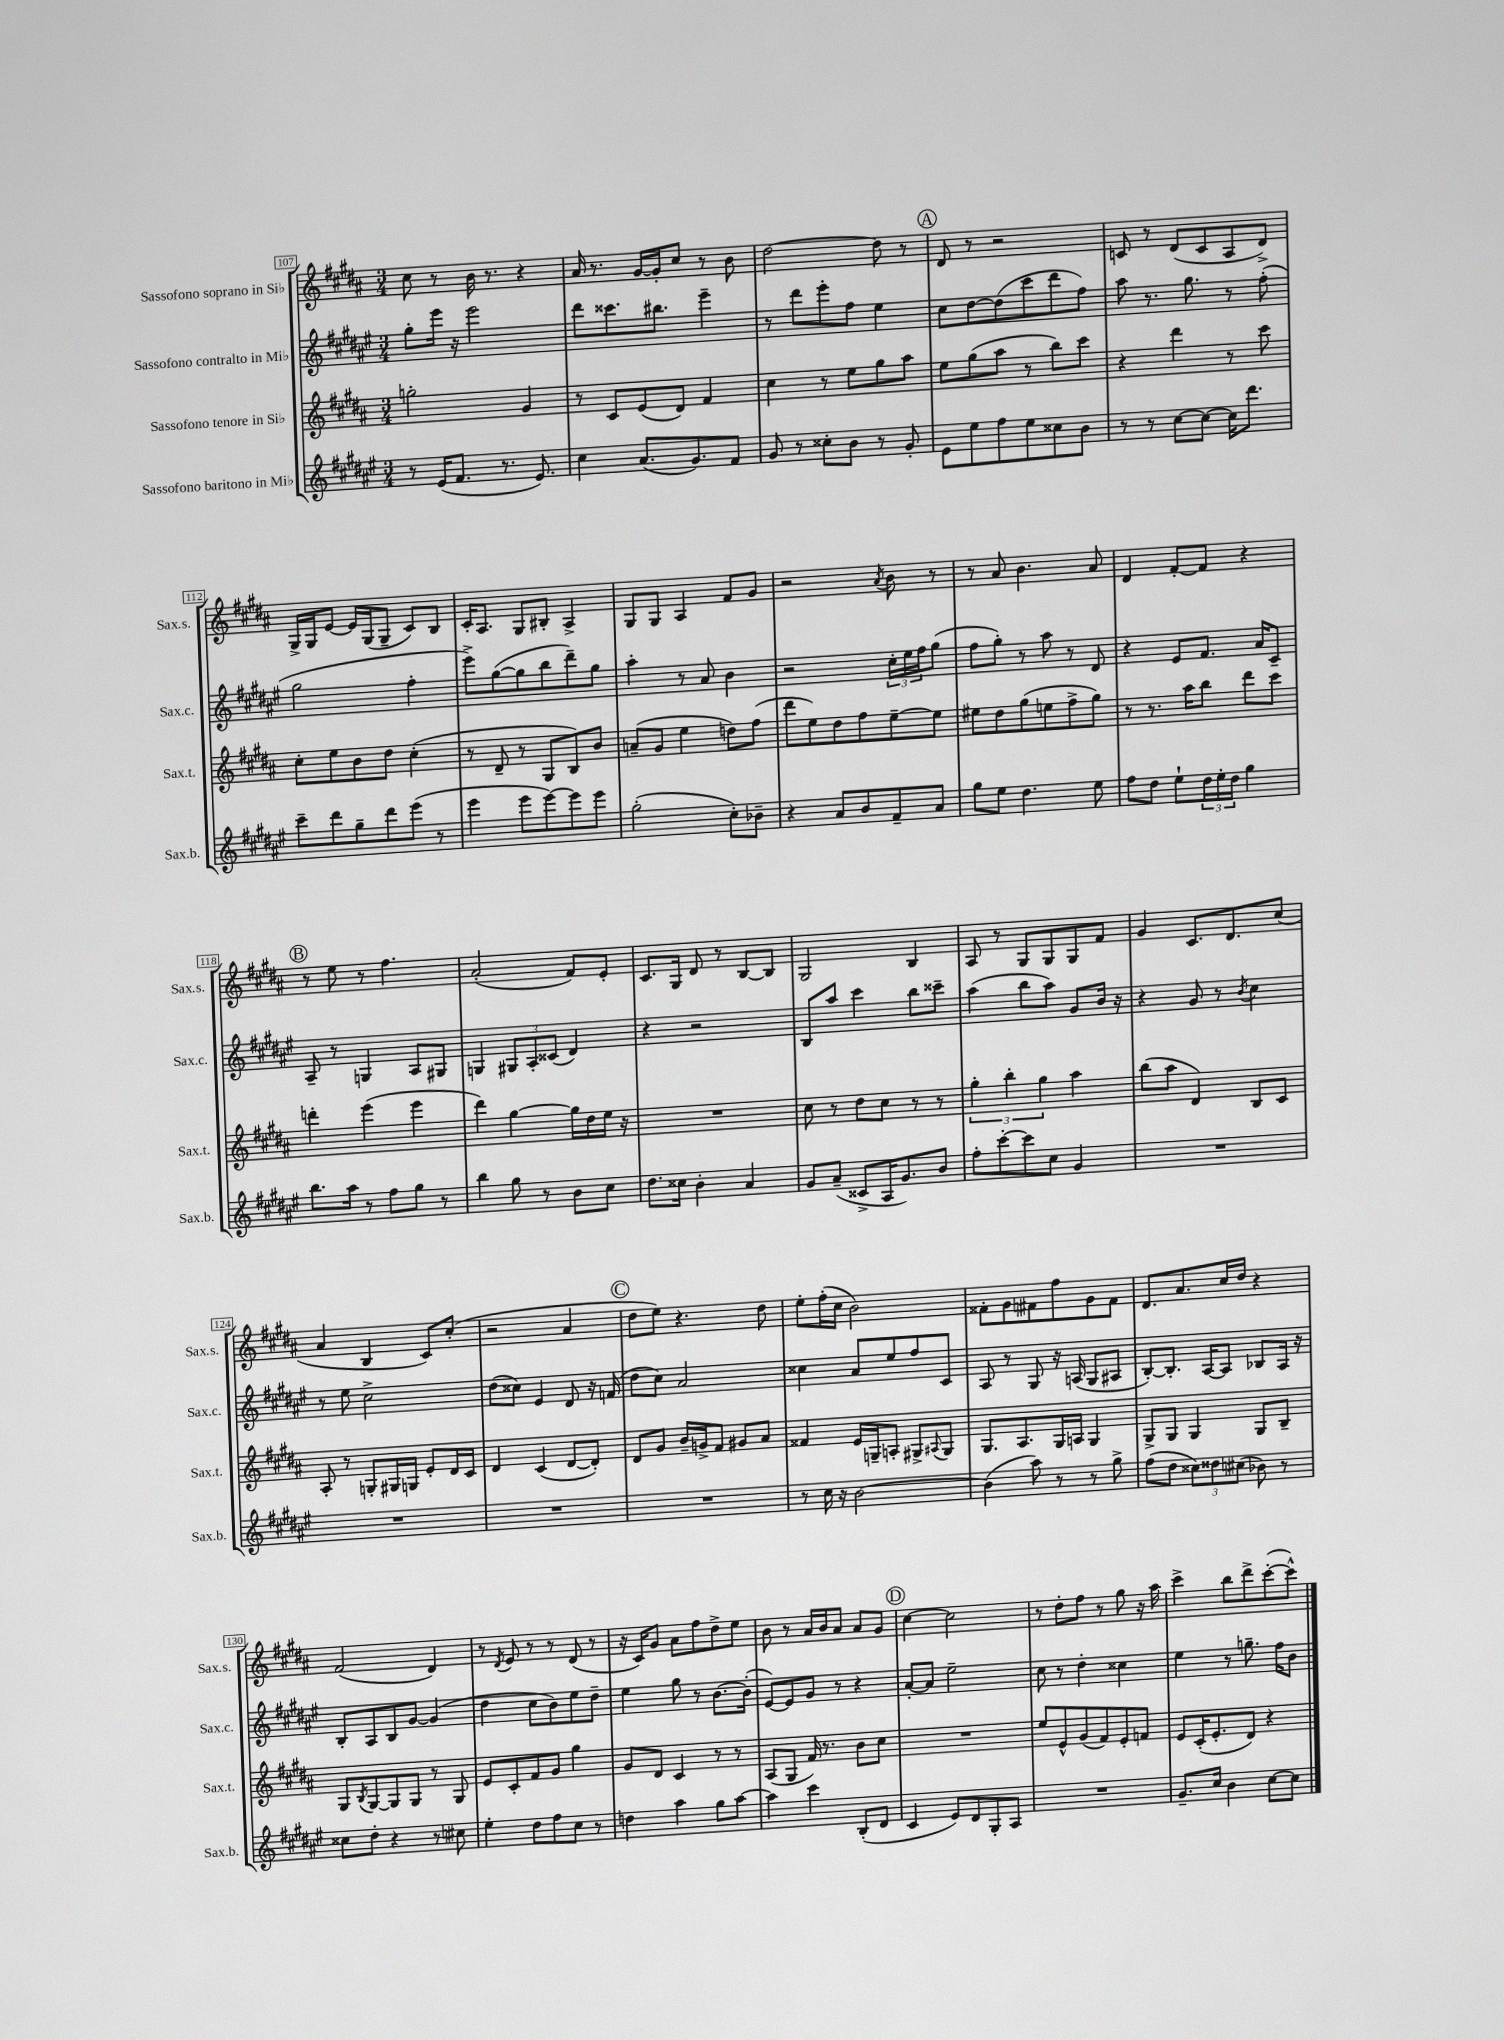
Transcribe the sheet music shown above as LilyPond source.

<<
\new StaffGroup <<
\new Staff = "s0" \with { instrumentName = "Sassofono soprano in Sib" shortInstrumentName = "Sax.s." } {
    \clef treble \key b \major \numericTimeSignature \time 3/4
    cis''8 r8 b'16 r8. r4 |
    ais'16 r8. gis'16~ gis'16-. cis''8 r8 b'8 |
    dis''2~ dis''8 r8 |
    \mark \markup { \circle "A" } dis'8 r8 r2 |
    c'8 r8 dis'8( c'8 ais8 dis'8->) |
    gis16-> gis16 e'8~ e'16 gis16( gis8-- cis'8) b8 |
    cis'16-. ais8. gis8 bis8-. ais4-> |
    gis8 gis8 ais4 fis'8 gis'8 |
    r2 \acciaccatura { ais'8 } b'8 r8 |
    r8 ais'8 b'4. ais'8 |
    dis'4 fis'8~-. fis'8 r4 |
    \mark \markup { \circle "B" } r8 e''8 r8 fis''4. |
    ais'2-.( fis'8) e'8-. |
    cis'8. gis16 dis'8 r8 b8~ b8 |
    gis2 b4 |
    ais8 r8 gis8 gis8 gis8 fis'8 |
    gis'4 cis'8. dis'8. cis''8( |
    ais'4 b4 cis'8) cis''8-.( |
    r2 ais'4 |
    \mark \markup { \circle "C" } dis''8 e''8) r4. dis''8 |
    e''8-. fis''16-.( cis''16 b'2) |
    fisis'8-. gis'8 fis'8 fis''8 gis'8 fis'8 |
    dis'8. ais'8. cis''16 dis''16 r4 |
    fis'2( dis'4) |
    r8 \acciaccatura { dis'8 } e'8 r8 r8 dis'8( r8 |
    r16 cis'16) gis'8 ais'8 fis''8 dis''8-> e''8 |
    b'8 r8 ais'16 b'16 ais'8 ais'8 gis'8 |
    \mark \markup { \circle "D" } cis''4~ cis''2 |
    r8 dis''8-. fis''8 r8 gis''8 r16 ais''16 |
    cis'''4-> b''8 dis'''8-> cis'''8~-.( cis'''8-^) \bar "|." |
}
\new Staff = "s1" \with { instrumentName = "Sassofono contralto in Mib" shortInstrumentName = "Sax.c." } {
    \clef treble \key fis \major \numericTimeSignature \time 3/4
    gis''8-. eis'''16 r16 eis'''2 |
    dis'''8 cisis'''8. bis''8. eis'''4-- |
    r8 dis'''8 eis'''8-. fis''8 eis''4 |
    \mark \markup { \circle "A" } cis''8 dis''8~ dis''8( cis'''8 dis'''8 fis''8) |
    ais''8 r8. gis''8. r8 fis''8-.( |
    gis''2 fis''4-. |
    eis'''8->) gis''8~( gis''8 b''8 dis'''8--) gis''8 |
    ais''4-. r8 ais'8 b'4 |
    r2 \tuplet 3/2 { cis''16-. eis''16 fis''16 } gis''8( |
    fis''8 gis''8-.) r8 ais''8 r8 dis'8 |
    r4 eis'8 fis'8. ais'16 cis'8-- |
    \mark \markup { \circle "B" } ais8-- r8 g4 ais8 gis8 |
    g4 \tuplet 3/2 { gis8 ais8-. cisis'8( } dis'4) |
    r4 r2 |
    b8 ais''8 cis'''4 b''8 cisis'''8-- |
    ais''4( b''8 ais''8) gis'8 b'16 r16 |
    r4 gis'8 r8 \acciaccatura { b'8 } cis''4 |
    r8 eis''8 cis''2-> |
    dis''8( cisis''8) eis'4 dis'8 r16 f'16( |
    \mark \markup { \circle "C" } dis''8 cis''8) ais'2 |
    cisis''4 ais'8 eis''8 fis''8 cis'8 |
    ais8 r8 gis8 r16 a16( gis8 ais8 |
    b8~-.) b8.-. ais16~ ais8 bes8 ais16 r16 |
    b8-. ais8 b8 gis'8~ gis'4( |
    dis''4 cis''8 b'8) eis''8 dis''8-- |
    eis''4 gis''8 r8 b'8.~ b'16-.( |
    eis'8~) eis'8 gis'8 r8 r4 |
    \mark \markup { \circle "D" } ais'8~-. ais'8 eis''2-- |
    cis''8 r8 dis''4-. cisis''4 |
    eis''4 r8 g''8.-- fis''16 b'8 \bar "|." |
}
\new Staff = "s2" \with { instrumentName = "Sassofono tenore in Sib" shortInstrumentName = "Sax.t." } {
    \clef treble \key b \major \numericTimeSignature \time 3/4
    g''2-. gis'4 |
    r8 cis'8 e'8( dis'8) fis'4 |
    cis''4 r8 e''8 gis''8 ais''8 |
    \mark \markup { \circle "A" } e''8 gis''8( ais''8 r8 b''8) cis'''8 |
    r4 dis'''4 r8 cis'''8 |
    cis''8-. e''8 b'8 dis''8 cis''4-.( |
    r8 dis'8-- r8 gis8 b8) b'8 |
    a'8--( gis'8 e''4 d''8) fis''8( |
    dis'''8 e''8) dis''8 fis''8 e''8~-- e''8 |
    eis''8 dis''8 gis''8( e''8 fis''8-> gis''8) |
    r8 r8. ais''16 b''8 dis'''8 cis'''8 |
    \mark \markup { \circle "B" } d'''4-. e'''4( e'''4 |
    dis'''4) gis''4~ gis''16 dis''16 e''16 r16 |
    R2. |
    cis''8 r8 dis''8 cis''8 r8 r8 |
    \tuplet 3/2 { gis''4-. b''4-. gis''4 } ais''4 |
    b''8( ais''8 dis'4) b8 cis'8 |
    ais8-. r8 g8-. gis16 g16 e'8-. dis'16 cis'16 |
    dis'4 cis'4( dis'8~ dis'8-.) |
    \mark \markup { \circle "C" } dis'8 gis'8 b'16-- g'16-> fis'8 gis'8 ais'8 |
    fisis'4 e'16 g16-- a8-. gis8-> \appoggiatura { ais8 } gis8 |
    gis8. ais8. gis16 a16 gis4 |
    gis8-> gis8 gis4 gis8 b8-- |
    gis8 \acciaccatura { b8 } gis8~ gis8 gis8 r8 gis8 |
    e'8 cis'8-. fis'8 gis'8 gis''4 |
    gis'8 dis'8 cis'4 r8 r8 |
    ais8( gis8 fis'16) r8. b'8 cis''8 |
    \mark \markup { \circle "D" } R2. |
    e''8 e'8-^ gis'8( fis'8) e'8-. f'8 |
    e'8 cis'16-.( e'8.-. dis'8) r4 \bar "|." |
}
\new Staff = "s3" \with { instrumentName = "Sassofono baritono in Mib" shortInstrumentName = "Sax.b." } {
    \clef treble \key fis \major \numericTimeSignature \time 3/4
    r8 eis'16( fis'8. r8. eis'8.) |
    cis''4 ais'8.( gis'8.) fis'8 |
    gis'8 r8 cisis''8-. b'8 r8 gis'8-. |
    \mark \markup { \circle "A" } eis'8 eis''8 fis''8 eis''8 cisis''8 b'8 |
    r8 r8 cis''8~ cis''8~ cis''16 dis'''8. |
    cis'''8-- dis'''8 gis''8-- dis'''8 eis'''8( r8 |
    eis'''4 eis'''8 eis'''8~) eis'''8 eis'''8 |
    gis''2-.( cis''8-.) bes'8-- |
    r4 ais'8 b'8 fis'8-- ais'8 |
    gis''8 eis''8 dis''4. eis''8 |
    fis''8 dis''8 eis''8-! \tuplet 3/2 { dis''16 eis''16-. dis''16 } gis''4 |
    \mark \markup { \circle "B" } b''8. ais''16 r8 fis''8 gis''8 r8 |
    b''4 gis''8 r8 b'8 cis''8 |
    dis''8. cisis''16 b'4-. ais'4 |
    gis'8 ais'8--( cisis'8-> ais16 gis'8.) b'8 |
    fis''8-. cis'''8~-. cis'''8 cis''8 gis'4 |
    R2. |
    R2. |
    R2. |
    \mark \markup { \circle "C" } R2. |
    r8 cis''16 r16 b'2~ |
    b'4( ais''8) r8 r8 gis''8-> |
    fis''8( dis''8 \tuplet 3/2 { cisis''8) disis''8 cis''8( } bes'8) r8 |
    cisis''8 dis''8-. r4 r8 cis''8 |
    eis''4-. dis''8 fis''8 cis''8 r8 |
    d''4 ais''4 gis''8 ais''8~ |
    ais''4 cis'''4 b8-.( dis'8 |
    \mark \markup { \circle "D" } cis'4 eis'8) dis'8 gis8-. ais8 |
    R2. |
    gis'8.-- cis''16 b'4 cis''8~ cis''8 \bar "|." |
}
>>
>>
\layout { \context { \Score currentBarNumber = #107 \override BarNumber.stencil = #(make-stencil-boxer 0.1 0.3 ly:text-interface::print) } }
